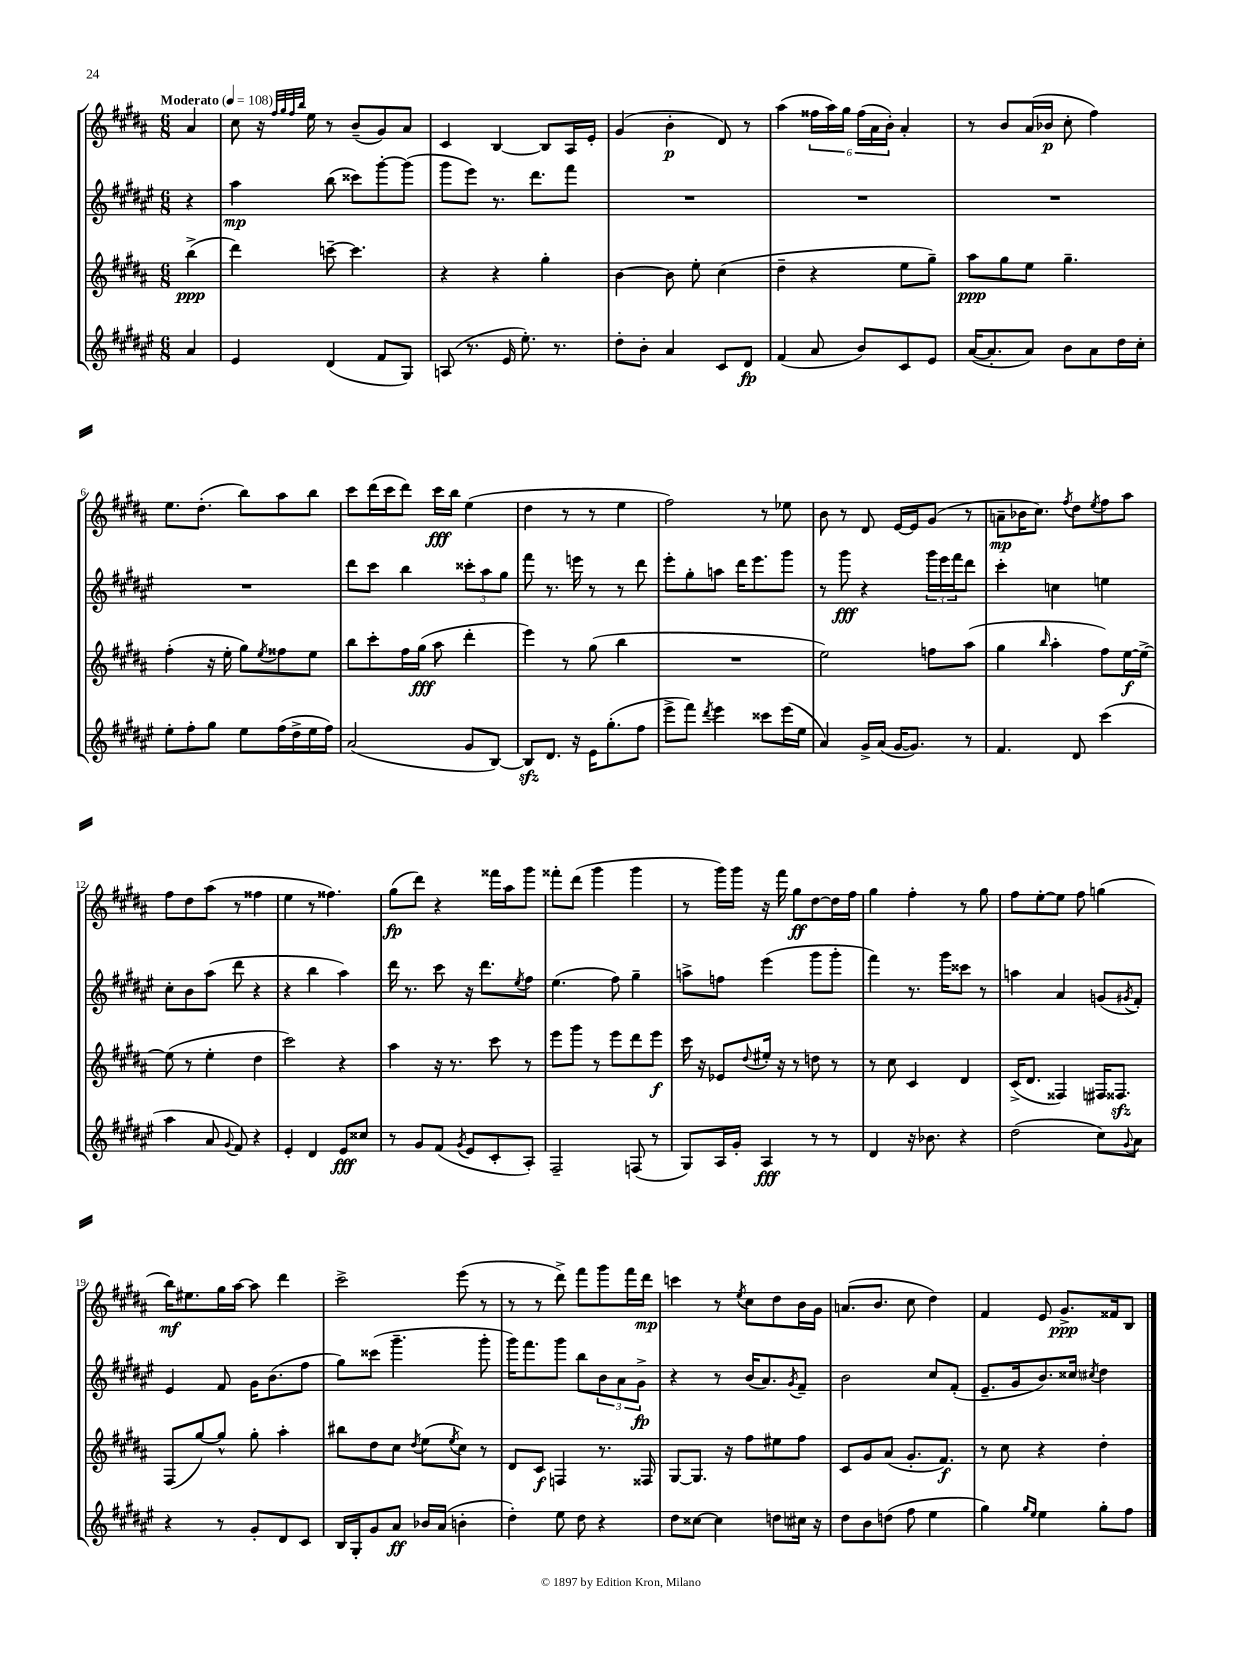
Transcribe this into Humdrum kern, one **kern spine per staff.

**kern	**kern	**kern	**kern
*staff4	*staff3	*staff2	*staff1
*clefG2	*clefG2	*clefG2	*clefG2
*k[f#c#g#d#a#e#]	*k[f#c#g#d#a#]	*k[f#c#g#d#a#e#]	*k[f#c#g#d#a#]
*M6/8	*M6/8	*M6/8	*M6/8
*MM108	*MM108	*MM108	*MM108
4a#/	(4bb^\	4r	4a#/
=	=	=	=
4e#/	4ddd#\)	4aa#\	8cc#\
.	.	.	16r
.	.	.	32qqff#/LLL
.	.	.	32qqgg#/
.	.	.	32qqff#/
.	.	.	32qqbb/JJJ
.	.	.	16ee\
(4d#/	[8ccc~\	(8bb\	8r
.	4.ccc\]	8ccc##\L)	(8b~/L
8f#/L	.	[8ggg#'\	8g#/)
8G#/J)	.	(8ggg#\]J	8a#/J
=	=	=	=
(8A/	4r	8ggg#\L	4c#/
8.r	.	8eee#\J)	.
.	4r	8.r	[4B/
16e#/	.	.	.
8.ee#'\)	.	.	.
.	.	8.ddd#\L	.
.	4gg#'\	.	8B/]L
8.r	.	.	.
.	.	8fff#\J	16A#/L
.	.	.	16e'/JJ
=	=	=	=
8dd#'\L	[4b\	2.r	(4g#/
8b'\J	.	.	.
4a#/	8b\]	.	4b'\
.	8ee'\	.	.
8c#/L	(4cc#\	.	8d#/)
8d#/J	.	.	8r
=	=	=	=
(4f#/	4dd#~\	2.r	(4aa#\
8a#/	4r	.	24ff##\LL
.	.	.	24aa#\)
.	.	.	24gg#\JJ
8b/L)	.	.	(24ff##\LL
.	.	.	24a#\
.	.	.	24b'\JJ)
8c#/	8ee\L	.	4a#'/
8e#/J	8gg#~\J)	.	.
=	=	=	=
([16a#/LK	8aa#\L	2.r	8r
8.a#'/]	.	.	.
.	8gg#\	.	8b/L
8a#/J)	8ee\J	.	(16a#/L
.	.	.	16b-/JJ
8b\L	4.gg#~\	.	8cc#'\
8a#\	.	.	4ff#\)
16dd#\L	.	.	.
16cc#'\JJ	.	.	.
=	=	=	=
8ee#'\L	(4ff#'\	2.r	8.ee\L
8ff#'\	.	.	.
.	.	.	(8.dd#'\J
8gg#\J	16r	.	.
.	16ee'\	.	.
8ee#\L	8gg#\L)	.	8bb\L)
.	8qee/	.	.
(16ff#\L	8ff##\	.	8aa#\
16dd#^\	.	.	.
16ee#\	8ee\J	.	8bb\J
16ff#\JJ)	.	.	.
=	=	=	=
(2a#/	8bb\L	8ddd#\L	8ccc#\L
.	8ccc#'\	8ccc#\J	(16ddd#\L
.	.	.	16ccc#\J
.	16ff#\L	4bb\	8ddd#\J)
.	(16gg#\JJ	.	.
.	8aa#\	.	16ccc#\LL
.	.	.	16bb\JJ
8g#/L	4ddd#'\	12ccc##'\L	(4ee\
.	.	12aa#\	.
[8B/J)	.	.	.
.	.	12gg#\J	.
=	=	=	=
8B/]L	4eee\)	8fff#\	4dd#\
8.d#/J	.	8.r	.
.	8r	.	8r
16r	.	16eee\	.
16e#\LK	(8gg#\	8r	8r
(8.gg#'\	.	.	.
.	4bb\	8r	4ee\
8ff#\J	.	8ddd#\	.
=	=	=	=
8eee#^\L	2.r	8eee#'\L	2ff#\)
8fff#\J)	.	8gg#'\	.
8qddd#/	.	.	.
4eee#\	.	8aa\J	.
.	.	16ddd#\LK	.
.	.	8.eee#\	.
8ccc##\L	.	.	8r
(16eee#\L	.	8ggg#\J	8ee-\
16ee#\JJ	.	.	.
=	=	=	=
4a#/)	2ee\)	8r	8b\
.	.	8ggg#\	8r
16g#^/LL	.	4r	8d#/
(16a#/JJ	.	.	.
[16g#/LK	.	.	[16e/LL
8.g#/]J)	.	.	16e/]J
.	8ff\L	24ggg#\LL	(8g#/J
.	.	24eee#\	.
.	.	24fff#\J	.
8r	(8aa#\J	8ddd#\J	8r
=	=	=	=
4.f#/	4gg#\	4ccc#'\	8a~\L
.	.	.	16b-\K
.	.	.	8.cc#\J)
.	16qqbb/	.	.
.	4aa#'\	4cc\	.
.	.	.	8qff#/
8d#/	.	.	8dd#\L
.	.	.	8qee/
(4ccc#\	8ff#\L)	4ee\	8ff#\
.	[16ee\L	.	8aa#\J
.	16ee^\_JJ	.	.
=	=	=	=
4aa#\	(8ee\]	8cc#'\L	8ff#\L
.	8r	8b\	8dd#\
8a#/	4ee'\	(8aa#\J	(8aa#\J
8qqg#/	.	.	.
8f#/)	.	8ddd#\	8r
4r	4dd#\	4r	4ff##\
=	=	=	=
4e#'/	2ccc#\)	4r	4ee\
4d#/	.	4bb\	8r
.	.	.	4.ff##\)
8e#/L	4r	4aa#\)	.
8cc##/J	.	.	.
=	=	=	=
8r	4aa#\	16ddd#\	(8gg#\L
.	.	8.r	.
8g#/L	.	.	8ddd#\J)
(8f#/J	16r	8ccc#\	4r
.	8.r	.	.
8qg#/	.	.	.
8e#/L	.	16r	.
.	.	8.ddd#\L	.
8c#'/	8ccc#\	.	16fff##\LL
.	.	.	16aa#\J
.	.	8qee#/	.
8A#'/J)	8r	8ff#\J	8ggg#\J
=	=	=	=
2F#~/	8eee\L	(4.ee#\	8fff##'\L
.	8ggg#\J	.	(8ddd#\J
.	8r	.	4ggg#\
.	8eee\L	8ff#\)	.
(8F/	8ddd#\	4gg#~\	4ggg#\
8r	8eee\J	.	.
=	=	=	=
8G#/L)	16ccc#\	8aa^\L	8r
.	16r	.	.
16A#/L	8e-/L	8ff\J	16ggg#\LL)
16g#'/JJ	.	.	16ggg#\JJ
.	8qqdd#/	.	.
4A#/	16ee#'/Jk	(4eee#\	16r
.	16r	.	16fff#\
.	8r	.	8gg#\L
8r	8dd\	8ggg#\L	[8dd#\
8r	8r	8ggg#'\J	16dd#\]L
.	.	.	16ff#\JJ
=	=	=	=
4d#/	8r	4fff#\)	4gg#\
.	8cc#\	.	.
16r	4c#/	8.r	4ff#'\
8.b-\	.	.	.
.	.	16ggg#\LK	.
4r	4d#/	8ccc##\J	8r
.	.	8r	8gg#\
=	=	=	=
(2dd#\	(16c#^/LK	4aa\	8ff#\L
.	8.d#/J	.	.
.	.	.	[8ee'\
.	4F##/)	4a#/	8ee\]J
.	.	.	8ff#\
8cc#\L)	16F#/LK	(8g/L	(4gg\
.	8.F##/J	.	.
8qqg#/	.	8qg#/	.
8a#\J	.	8f#'/J)	.
=	=	=	=
4r	(8F#/L	4e#/	16bb\LK)
.	.	.	8.ee#\
.	[8gg#/)	.	.
8r	8gg#^^/]J	8f#/	16gg#\L
.	.	.	[16aa#\JJ
8g#'/L	8gg#'\	16g#\LK	8aa#\]
.	.	(8.b\	.
8d#/	4aa#'\	.	4ddd#\
8c#/J	.	8ff#\J	.
=	=	=	=
16B/LL	8bb#\L	8gg#\L)	2ccc#^\
16G#'/J	.	.	.
8g#/	8dd#\	(8ccc##\J	.
8a#/J	8cc#\J	4.ggg#~\	.
.	8qdd#/	.	.
16b-/LL	(8ee\L	.	.
(16a#/JJ	.	.	.
.	8qee/	.	.
4b'\	8cc#\J)	.	(8eee\
.	8r	8ggg#'\	8r
=	=	=	=
4dd#'\)	8d#/L	16ggg#\LK)	8r
.	.	8.fff#\	.
.	8c#/J	.	8r
8ee#\	4F/	8ggg#\J	8ddd#^\)
8dd#\	.	8bb\L	8fff#\L
4r	8.r	12b\	8ggg#\
.	.	12a#\	.
.	.	.	16fff#\L
.	.	12g#^\J	.
.	16F##/	.	16ddd#\JJ
=	=	=	=
8dd#\L	[8G#/L	4r	4ccc\
[8cc##\J	8.G#/]J	.	.
4cc##\]	.	8r	8r
.	16r	.	.
.	.	.	8qee/
.	8ff#\L	(16b/LK	8cc#\L
.	.	8.a#/)	.
8dd\L	8ee#\	.	8dd#\
.	.	8qg#/	.
16cc#\Jk	8ff#\J	8f#~/J	16b\L
16r	.	.	16g#\JJ
=	=	=	=
8dd#\L	8c#/L	2b\	(8.a/L
8b\	8g#/	.	.
.	.	.	8.b/J
(8dd\J	(8a#/J	.	.
8ff#\	8.g#'/L	.	8cc#\
4ee#\	.	8cc#/L	4dd#\)
.	8.f#/J)	.	.
.	.	(8f#'/J	.
=	=	=	=
4gg#\)	8r	8.e#~/L	4f#/
.	8cc#\	.	.
.	.	16g#/k	.
16qqgg#/LL	.	.	.
16qqee#/JJ	.	.	.
4ee#\	4r	8.b/)	8e/
.	.	.	8.g#^/L
.	.	16cc##/Jk	.
.	.	8qcc#/	.
8gg#'\L	4dd#'\	4dd#\	.
.	.	.	16f##/k
8ff#\J	.	.	8B/J
==	==	==	==
*-	*-	*-	*-
